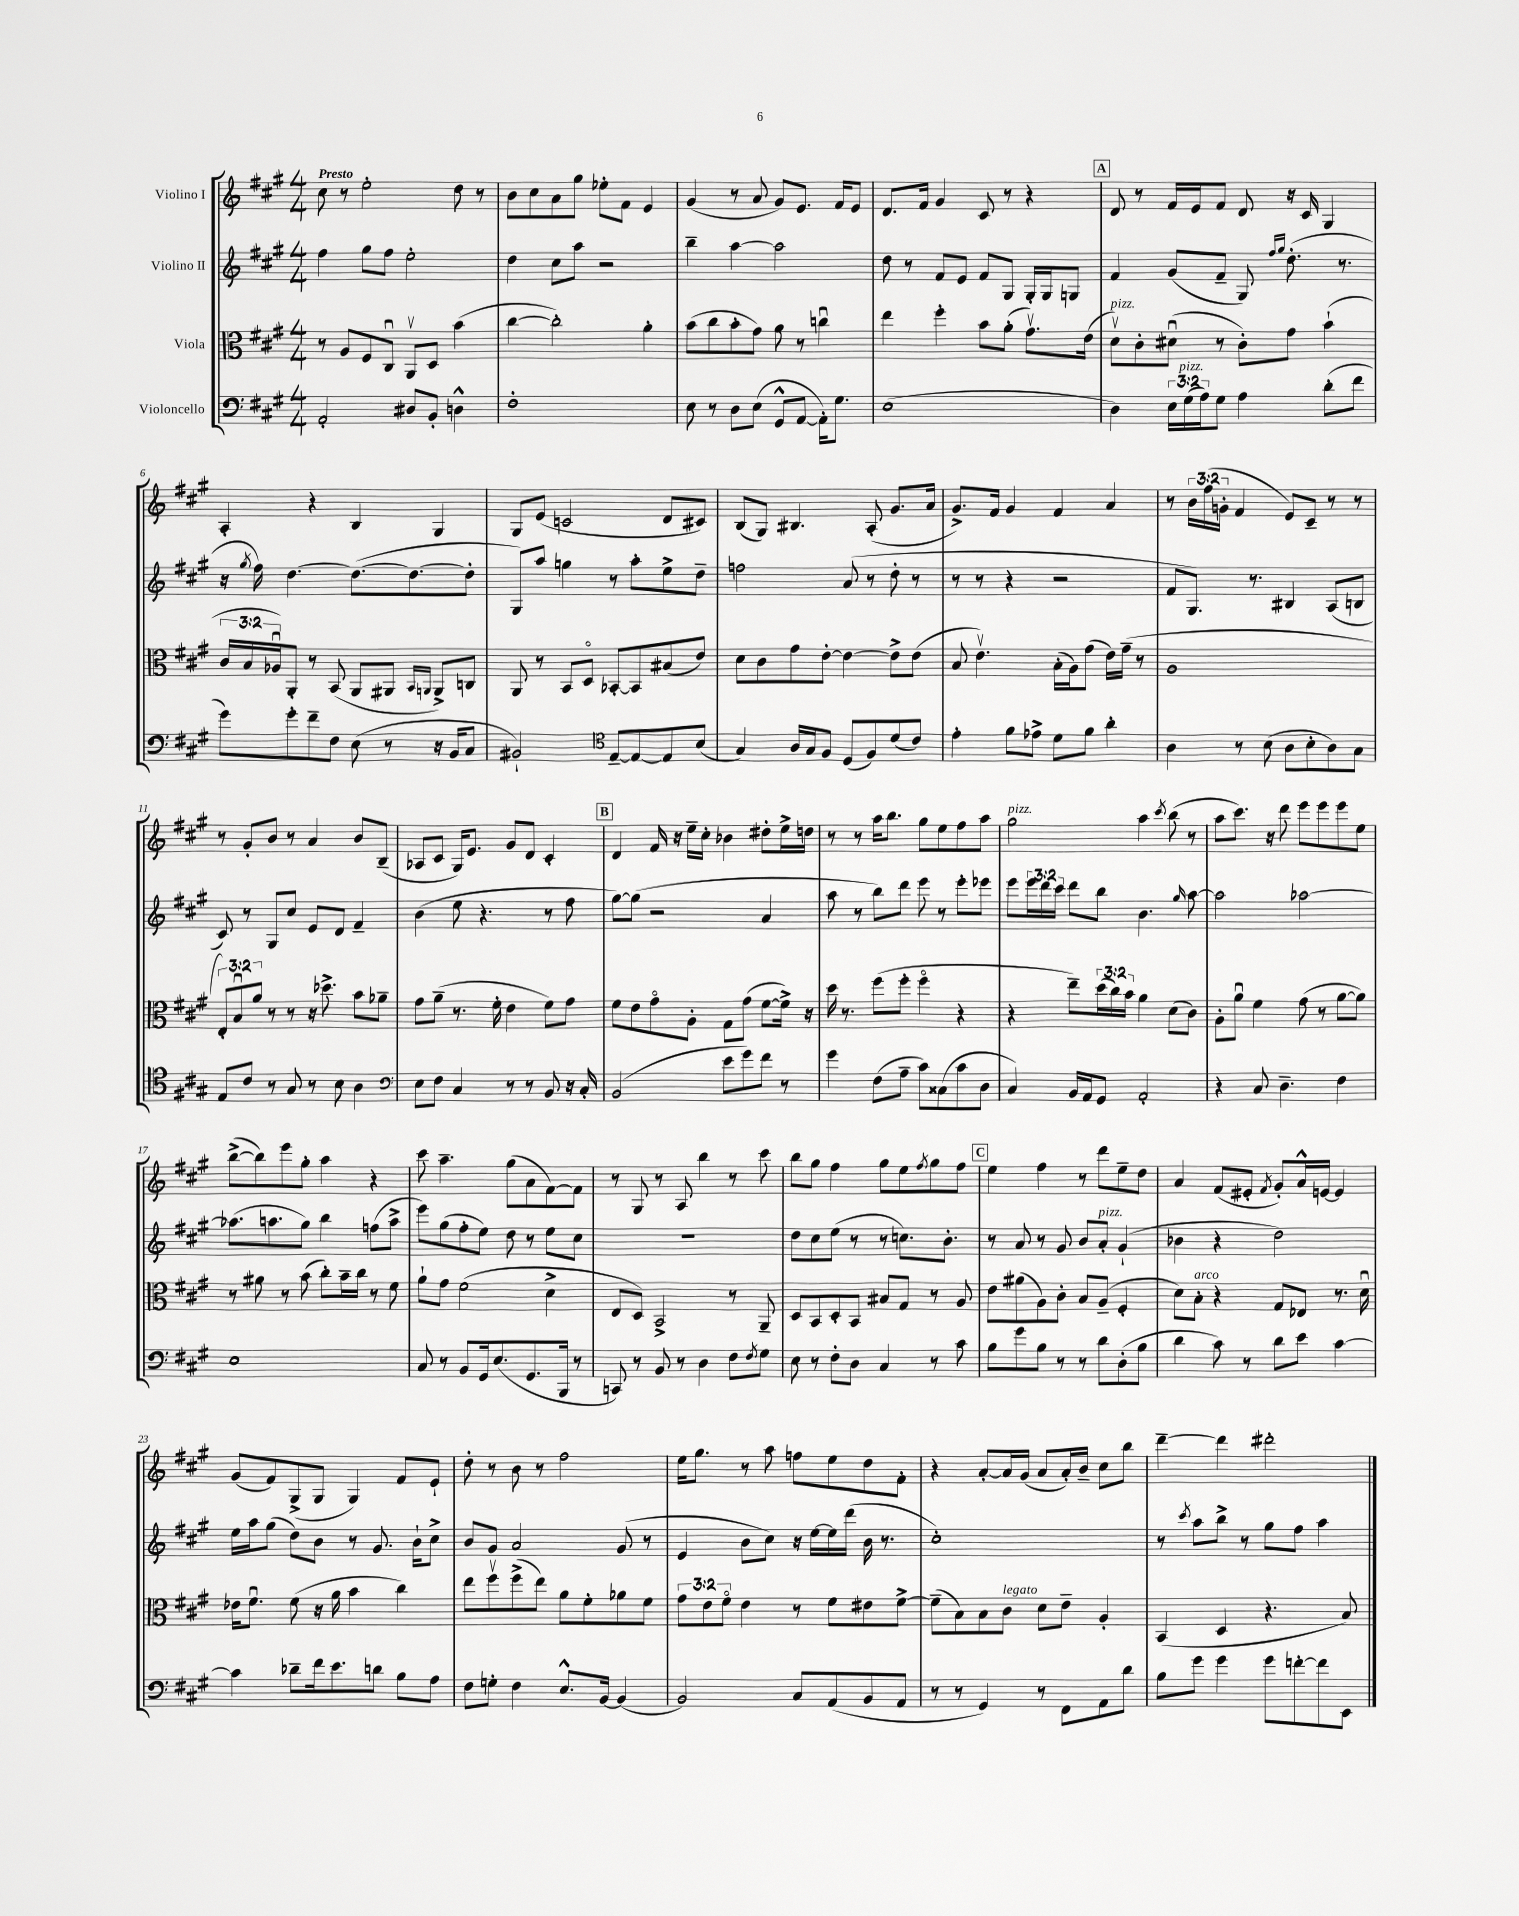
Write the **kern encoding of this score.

**kern	**kern	**kern	**kern
*staff4	*staff3	*staff2	*staff1
*clefF4	*clefC3	*clefG2	*clefG2
*k[f#c#g#]	*k[f#c#g#]	*k[f#c#g#]	*k[f#c#g#]
*M4/4	*M4/4	*M4/4	*M4/4
2AA'	8r	4ff#	8cc#
.	8A	.	8r
.	8F#	8gg#	2ee'
.	8C#u	8ff#	.
8D#	8AAv	2ee'	.
8BB'	8D	.	.
4D^^	(4b	.	8dd
.	.	.	8r
=	=	=	=
1F#'	[4cc#	4dd	8b
.	.	.	8cc#
.	2cc#'])	8cc#	8a
.	.	8aa	8gg#
.	.	2r	8ee-'
.	.	.	8f#
.	4a'	.	4e
=	=	=	=
8E	(8b	4bb~	(4g#
8r	8cc#	.	.
8D	8b'	[4aa	8r
(8E	8g#)	.	8a
8GG#^^	8a	2aa]	8g#)
[8AA	8r	.	8.e
16AA'])	4ccu	.	.
8.G#	.	.	16f#
.	.	.	8e
=	=	=	=
(1E	4ee	8dd	8.d
.	.	8r	.
.	.	.	16f#
.	4ff#'	8f#	4g#
.	.	8e	.
.	8b	8f#	8c#
.	(8a'	8G#	8r
.	8.g#v)	16G#'	4r
.	.	16G#	.
.	.	8G	.
.	(16e	.	.
=	=	=	=
4D)	8dv)	4f#	8d
.	8c#'	.	8r
24E	(8d#u	(8g#	16f#
(24G#	.	.	.
.	.	.	16e
24A)	.	.	.
8G#	8r	8f#~	8f#
4A	8c#')	8G#)	8d
.	.	16qqff#	.
.	.	16qqgg#	.
.	8g#	(8.dd'	16r
.	.	.	16c#
(8d'	(4b`	.	4G#
.	.	8.r	.
8f#	.	.	.
=	=	=	=
8g#)	24c#	16r	4A'
.	24B	.	.
.	.	8qgg#	.
.	.	16ff#)	.
.	24A-u)	.	.
8g#'	8AA'	[4.dd	.
8f#~	8r	.	4r
8F#	(8BB	.	.
(8E	8AA	(8.dd_	4B
8r	8AA#	.	.
.	.	8.dd_	.
.	16qqBB	.	.
.	16qqAA	.	.
16r	8AA^)	.	4G#
16BB	.	.	.
8C#	8C	8dd']	.
=	=	=	=
2BB#`)	8AA	8G#)	8G#
.	8r	8aa	(8e
.	8BB	4gg	2c
.	8Do	.	.
*clefC4	*	*	*
[8E~	[8BB-'	8r	.
8E_	8BB-]	8aa'	.
8E]	(8B#	8ee^	8d
(8B	8e)	8dd~	8c#)
=	=	=	=
4G#)	8d	2ff	(8B
.	8c#	.	8G#)
16A	8g#	.	4.B#
16G#	.	.	.
8F#	[8e'	.	.
(8D	4e_	(8a	.
8F#)	.	8r	(8A'
(8d	8e^]	8dd'	8.g#
8c#)	(8e	8r	.
.	.	.	16a
=	=	=	=
4e'	8B	8r	8.g#^)
.	4.ev)	8r	.
.	.	.	16f#
8f#	.	4r	4g#
8e-^	.	.	.
8d	(16B'	2r	4f#
.	16A)	.	.
8f#	(8g#	.	.
4a'	16e)	.	4a
.	(16g#~	.	.
.	8r	.	.
=	=	=	=
4A	1A	8f#	8r
.	.	8.G#)	24b
.	.	.	(24ff#
.	.	.	24g'
8r	.	.	4f#
.	.	8.r	.
(8B	.	.	.
8A	.	4B#	8e)
8B'	.	.	8c#~
8A)	.	(8A	8r
8G#	.	8B	8r
=	=	=	=
8E	12E')	8c#)	8r
.	12Bu	.	.
8c#	.	8r	8g#'
.	12a	.	.
8r	8r	8G#	8b
8G#	8r	8cc#	8r
8r	16r	8e	4a
.	8.dd-^	.	.
8B	.	8d	.
4A	8b	4f#~	8b
.	8a-~	.	(8B~
=	=	=	=
*clefF4	*	*	*
8E	8g#	(4b	8A-
8F#	(8a~	.	8c#
4C#	8.r	8ee	16G#)
.	.	.	8.e
.	.	4.r	.
.	16f#'	.	.
8r	4e	.	8g#
8r	.	.	8d
8BB	8f#)	8r	4c#'
16r	8g#	8ff#	.
16C#'	.	.	.
=	=	=	=
(2BB	8f#	[8gg#)	4d
.	8e	(8gg#]	.
.	8g#o	2r	16f#
.	.	.	16r
.	8A'	.	16ee~
.	.	.	16cc#'
8e	8G#	.	4b-
8g#)	(8g#	.	.
8f#	[8f#	4a	8dd#'
8r	16f#^])	.	16ee^
.	16r	.	16dd
=	=	=	=
4g#	16dd	8aa	8r
.	8.r	.	.
.	.	8r	8r
(8F#	(8ff#	8bb)	16aa
.	.	.	8.bb
8A~	8ff#'	8ddd	.
8c#)	4ff#o	8eee	8gg#
(8C##	.	8r	8ee
8c#	4r	8eee'	8ff#
8D	.	8eee-	8aa
=	=	=	=
4C#)	4r	8eee	2gg#
.	.	24eee	.
.	.	24ddd	.
.	.	24ccc#	.
16BB	8ee~)	8ddd	.
16AA	.	.	.
8GG#	(24dd	8bb	.
.	24cc#)	.	.
.	24b	.	.
2AA'	4a	4.b	4aa
.	.	.	8qccc#
.	(8d	.	(8bb
.	.	16qqgg#	.
.	8c#)	[8aa	8r
=	=	=	=
4r	8A'	2aa]	8aa
.	8au	.	8.ccc#)
8C#	4f#	.	.
.	.	.	16r
4.D~	.	.	8ddd
.	(8g#	[2aa-	8eee
.	8r	.	8eee
4F#	[8a	.	8eee
.	8a])	.	8ee
=	=	=	=
1E	8r	(8.aa-]	([8bb^
.	8a#	.	8bb])
.	.	8.aa	.
.	8r	.	8eee
.	(8b	8gg#)	8gg#'
.	8cc#')	4bb	4aa
.	16b~	.	.
.	16cc#	.	.
.	8r	(8ff	4r
.	8f#	8aa^	.
=	=	=	=
8C#	8a`	8eee)	8ccc#
8r	8g#	(8gg#	4.aa~
8BB	(2f#	8ff#'	.
16GG#	.	8ee)	.
(8.E	.	.	.
.	.	8dd	(8gg#
8.GG#	.	8r	8a
.	4d^	8ee	[8f#)
16BBB	.	.	.
8r	.	8cc#	8f#]
=	=	=	=
8CC)	8E	1r	8r
8r	8D)	.	8G#
8BB	2BB^	.	8r
8r	.	.	8A
4D	.	.	4bb
8F#	8r	.	8r
8qF#	.	.	.
8G#	8AA~	.	8ccc#
=	=	=	=
8E	8D	8dd	8bb
8r	8BB	8cc#	8gg#
8F#'	8D'	(8ee	4ff#
8D	8BB	8r	.
4C#	8B#	8r	8gg#
.	8G#	8.cc)	8ee
.	.	.	8qff#
8r	8r	.	8gg#
.	.	8.b'	.
8c#	8A	.	8ff#
=	=	=	=
8B	8e	8r	4ee
8g#	(8a#	8a	.
8B	8A)	8r	4ff#
8r	8c#'	8g#	.
8r	8B	8b	8r
8d	(8A~	8a'	8ddd
(8D'	4F#'	(4g#`	8ee~
8B	.	.	8dd
=	=	=	=
4d	8d)	4b-	4a
.	8B'	.	.
8c#)	4r	4r	(8f#
8r	.	.	8e#'
.	.	.	8qf#
8d	8G#	2dd)	8g#')
8e	8E-	.	16a^^
.	.	.	[16e
[4c#	8.r	.	4e]
.	16du	.	.
=	=	=	=
4c#]	16e-	16ee	(8g#
.	8.f#u	16aa	.
.	.	(8gg#	8f#)
8d-~	(8f#	8dd)	(8G#^
16f#	16r	8b	8G#
8.e	16a	.	.
.	4b	8r	4G#)
8d	.	8.g#	.
8B	4cc#)	.	8f#
.	.	16b`	.
8A	.	8cc#^	8e`
=	=	=	=
8F#	8ee	8b	8dd'
8G'	8ff#v	8g#	8r
4F#	(8ff#^	2a	8b
.	8ee)	.	8r
8.E^^	8a	.	2ff#
.	8f#'	.	.
[16BB	.	.	.
(4BB]	8a-	(8g#	.
.	8f#	8r	.
=	=	=	=
2BB)	12g#	4e	16ee
.	.	.	8.gg#
.	12e	.	.
.	12f#o	.	.
.	4e	8b	8r
.	.	8cc#)	8aa
8C#	8r	16r	8ff
.	.	[16ee	.
(8AA	8f#	16ee]	8ee
.	.	(16ddd	.
8BB	8e#	16b	8dd
.	.	8.r	.
8AA	[8f#^	.	8f#'
=	=	=	=
8r	(8f#~]	1cc#')	4r
8r	8B)	.	.
4GG#)	8B	.	[8a'
.	8c#	.	16a]
.	.	.	(16g#
8r	8d	.	8a
8FF#	8e~	.	16a')
.	.	.	16b~
8AA	4A'	.	8cc#
8d	.	.	8bb
=	=	=	=
8B	(4BB	8r	[4ddd~
.	.	8qccc#	.
8g#	.	8aa	.
4g#	4D	8bb^	4ddd]
.	.	8r	.
8g#	4.r	8gg#	2ddd#'
[8f'	.	8ff#	.
8f]	.	4aa	.
8EE	8B)	.	.
==	==	==	==
*-	*-	*-	*-
